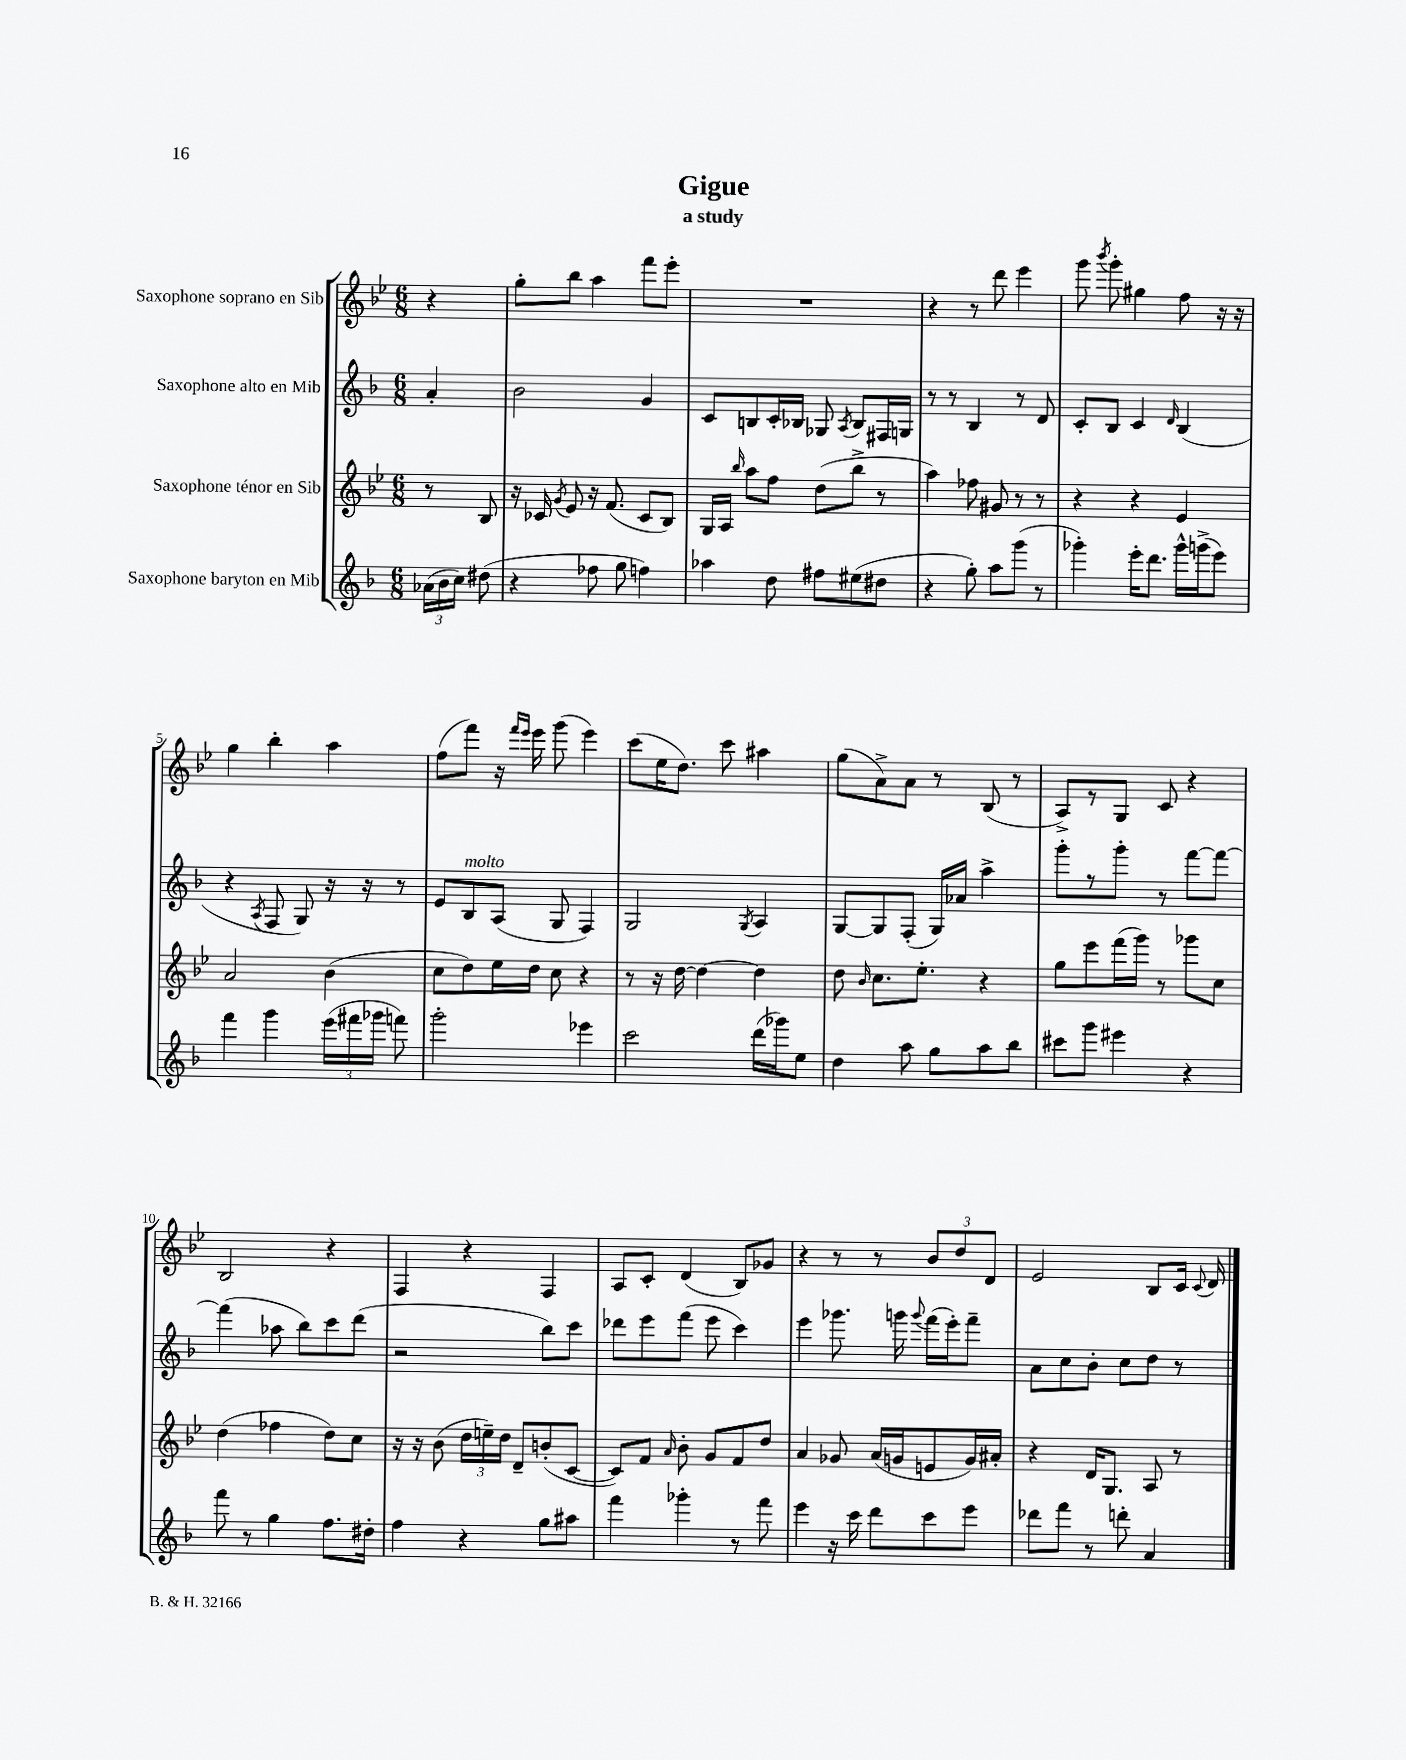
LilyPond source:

\header { title = "Gigue" subtitle = "a study" }
<<
\new StaffGroup <<
\new Staff = "s0" \with { instrumentName = "Saxophone soprano en Sib" } {
    \clef treble \key bes \major \numericTimeSignature \time 6/8 \partial 4
    \autoBeamOff r4 |
    g''8[-. bes''8] a''4 f'''8[ ees'''8]-. |
    R2. |
    r4 r8 d'''8 ees'''4 |
    g'''8 \acciaccatura { bes'''8 } g'''8-. gis''4 f''8 r16 r16 |
    g''4 bes''4-. a''4 |
    f''8[( f'''8]) r16 \grace { f'''16[ ees'''16] } ees'''16 g'''8( ees'''4) |
    c'''8[( ees''16 d''8.]) c'''8 ais''4 |
    g''8[( a'8->) a'8] r8 bes8( r8 |
    a8[->) r8 g8] c'8 r4 |
    bes2 r4 |
    f4 r4 f4 |
    a8[ c'8]-. d'4( bes8[) ges'8] |
    r4 r8 r8 \tuplet 3/2 { bes'8[ d''8 d'8] } |
    ees'2 bes8[ c'16] \appoggiatura { c'8 } d'16 \bar "|." |
}
\new Staff = "s1" \with { instrumentName = "Saxophone alto en Mib" } {
    \clef treble \key f \major \numericTimeSignature \time 6/8 \partial 4
    \autoBeamOff a'4-. |
    bes'2 g'4 |
    c'8[ b8 c'16-. bes16] ges8 \acciaccatura { a8 } bes8[ fis16 g16] |
    r8 r8 bes4 r8 d'8 |
    c'8[-. bes8] c'4 \grace { d'16 } bes4( |
    r4 \acciaccatura { a8 } f8 g8) r16 r16 r8 |
    e'8[ bes8^\markup { \italic "molto" } a8]( g8 f4) |
    g2 \acciaccatura { g8 } a4 |
    g8[~ g8 f8]-.( g16[) aes'16] a''4-> |
    g'''8[-. r8 g'''8]-. r8 f'''8[~ f'''8]~ |
    f'''4( aes''8 bes''8[) c'''8 d'''8]( |
    r2 bes''8[) c'''8] |
    des'''8[ e'''8 f'''8]( e'''8 c'''4) |
    e'''4 ges'''8. g'''16 \appoggiatura { g'''8 } f'''16[( e'''16-.) f'''8]-- |
    a'8[ c''8 bes'8]-. c''8[ d''8] r8 \bar "|." |
}
\new Staff = "s2" \with { instrumentName = "Saxophone ténor en Sib" } {
    \clef treble \key bes \major \numericTimeSignature \time 6/8 \partial 4
    \autoBeamOff r8 bes8 |
    r16 ces'16 \acciaccatura { g'8 } ees'8 r16 f'8.( ces'8[ bes8]) |
    g16[ a16] \grace { bes''16 } a''8[ f''8] d''8[( bes''8]-> r8 |
    a''4) fes''8 gis'8 r8 r8 |
    r4 r4 ees'4 |
    a'2 bes'4( |
    c''8[ d''8) ees''16 d''16] c''8 r4 |
    r8 r16 d''16~ d''4~ d''4 |
    d''8 \grace { bes'16 } c''8.[ ees''8.]-. r4 |
    g''8[ ees'''8 f'''16( g'''16]) r8 ges'''8[ c''8] |
    d''4( fes''4 d''8[) c''8] |
    r16 r16 bes'8( \tuplet 3/2 { d''16[ e''16--) d''16] } d'8[-- b'8-.( c'8]~ |
    c'8[) f'8] \grace { a'16 } bes'8-. g'8[ f'8 d''8] |
    a'4 ges'8 a'16[( g'16 e'8 g'16) ais'16]-. |
    r4 d'16[ g8.] a8 r8 \bar "|." |
}
\new Staff = "s3" \with { instrumentName = "Saxophone baryton en Mib" } {
    \clef treble \key f \major \numericTimeSignature \time 6/8 \partial 4
    \autoBeamOff \tuplet 3/2 { aes'16[( bes'16 c''16]) } dis''8( |
    r4 fes''8 g''8 f''4) |
    aes''4 d''8 fis''8[ eis''8( dis''8] |
    r4 g''8-.) a''8[ g'''8]( r8 |
    ges'''4-.) e'''16[-. d'''8.] ges'''16[-^ g'''16->( e'''8]) |
    f'''4 g'''4 \tuplet 3/2 { e'''16[( fis'''16 ges'''16] } f'''8) |
    g'''2-. ees'''4 |
    c'''2 d'''16[( ges'''16) e''8] |
    d''4 a''8 g''8[ a''8 bes''8] |
    cis'''8[ g'''8] eis'''4 r4 |
    f'''8 r8 g''4 f''8.[ dis''16]-. |
    f''4 r4 g''8[ ais''8] |
    f'''4 ges'''4-. r8 f'''8 |
    e'''4 r16 c'''16 d'''8[ c'''8 e'''8] |
    des'''8[ f'''8] r8 d'''8-. a'4 \bar "|." |
}
>>
>>
